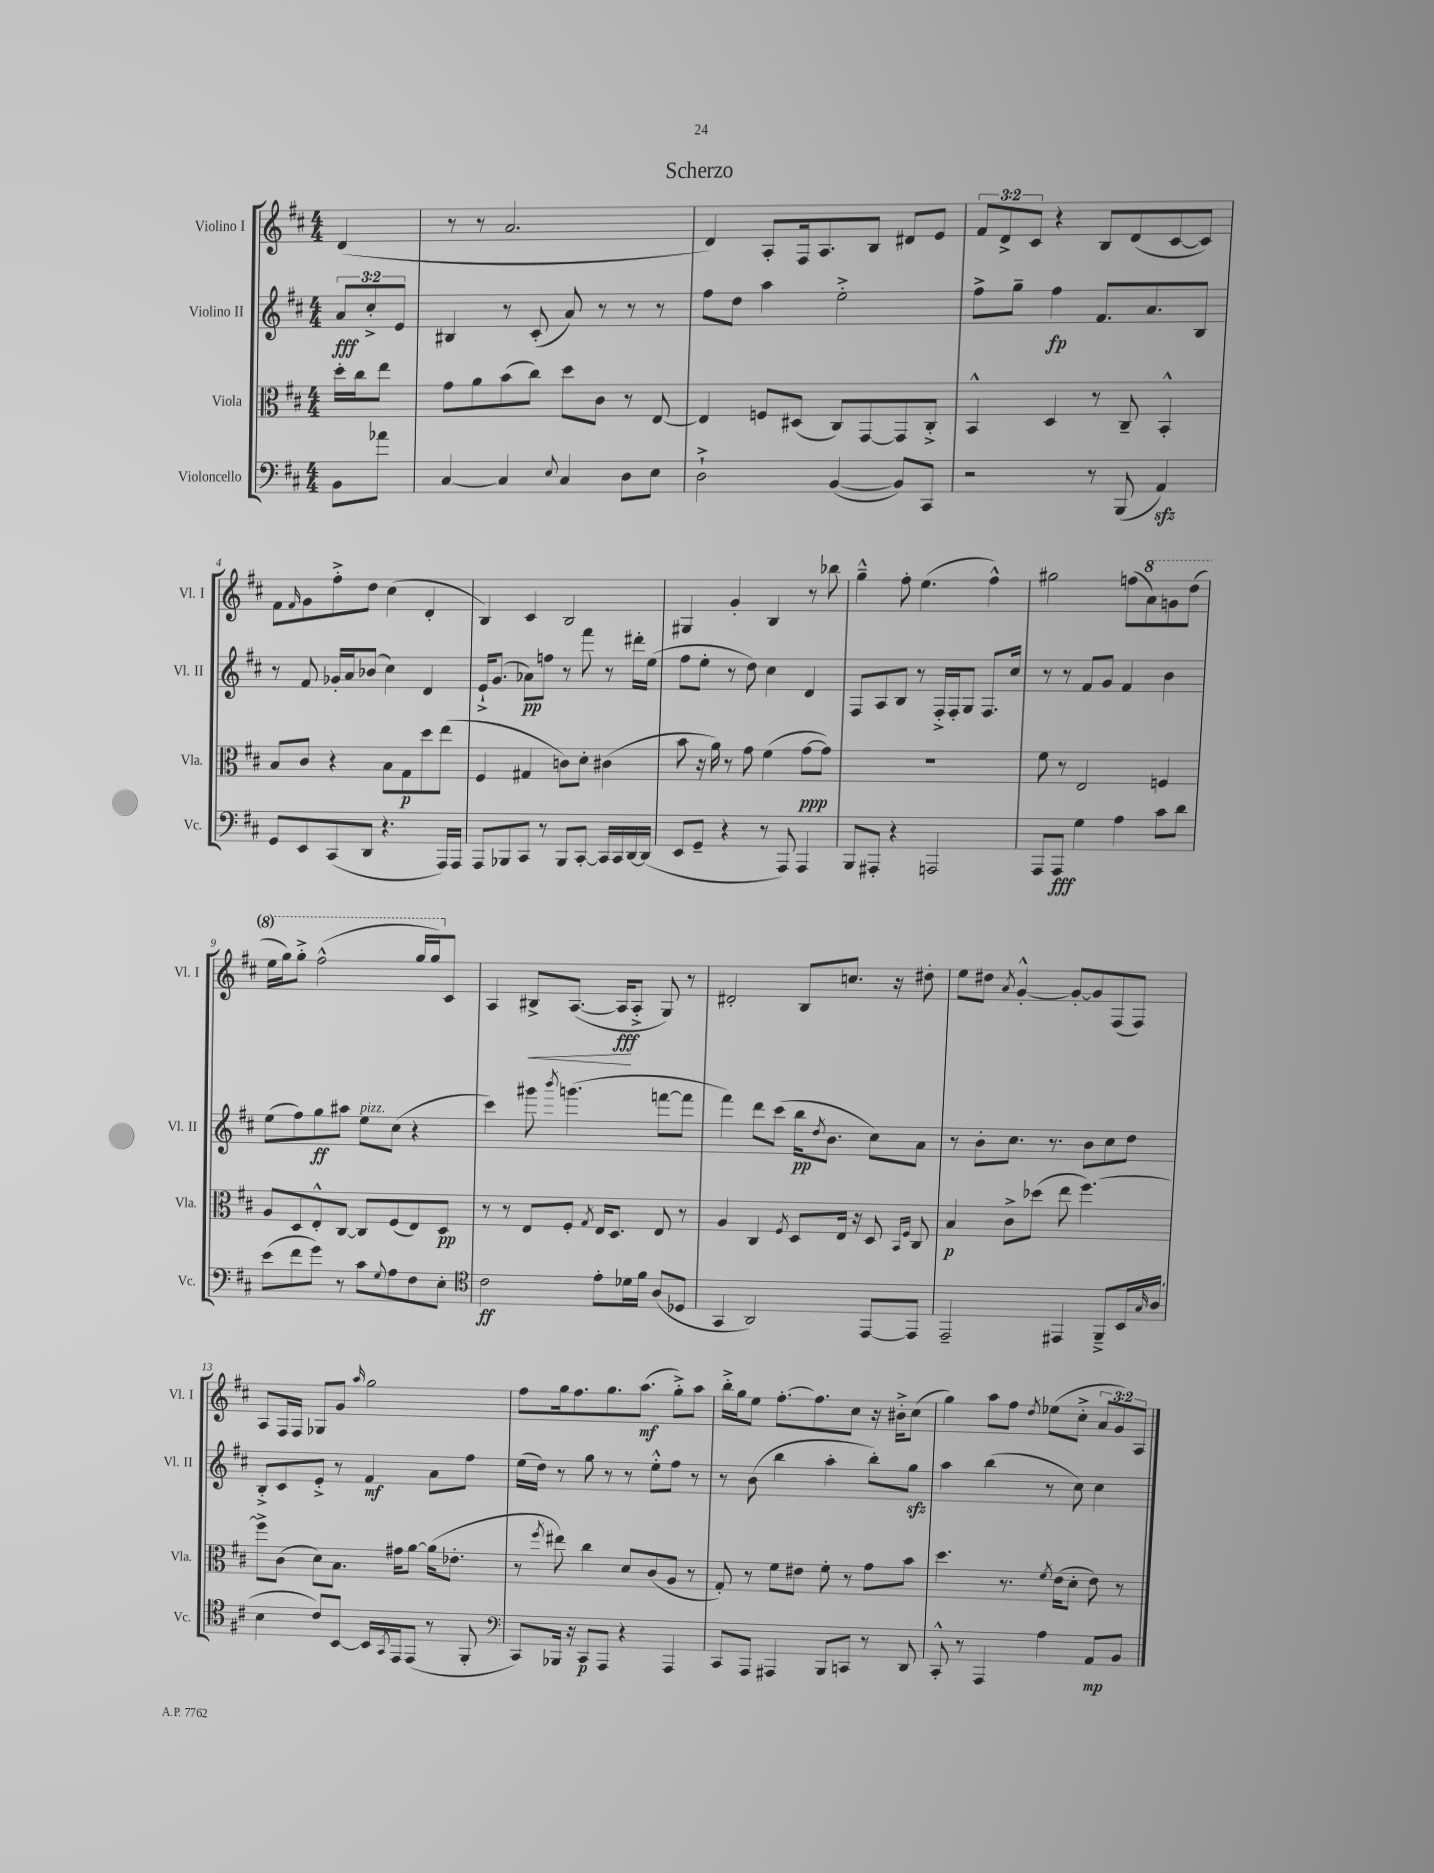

**kern	**kern	**kern	**kern
*staff4	*staff3	*staff2	*staff1
*clefF4	*clefC3	*clefG2	*clefG2
*k[f#c#]	*k[f#c#]	*k[f#c#]	*k[f#c#]
*M4/4	*M4/4	*M4/4	*M4/4
8BB\L	16dd'\LL	12a/L	(4d/
.	16cc#\J	.	.
.	.	12cc#'^/	.
8a-\J	8ee\J	.	.
.	.	12e/J	.
=	=	=	=
[4C#/	8g\L	4B#/	8r
.	8a\	.	8r
4C#/]	(8b\	8r	2.a/
.	8cc#\J)	(8c#'/	.
8qqE/	.	.	.
4C#/	8dd\L	8a/)	.
.	8c#\J	8r	.
8D\L	8r	8r	.
8E\J	[8E/	8r	.
=	=	=	=
2D`^\	4E/]	8ff#\L	4d/)
.	.	8dd\J	.
.	8F/L	4aa\	8A'/L
.	(8D#/J	.	16F#/k
.	.	.	8.A/
([4BB/	8C#/L)	2ee'^\	.
.	[8GG/	.	8B/J
8BB/]L)	8GG/]	.	8d#/L
8CC#/J	8C#'^/J	.	8e/J
=	=	=	=
2r	4BB^^/	8ff#^\L	12f#/L
.	.	.	12d^/
.	.	8gg~\J	.
.	.	.	12c#/J
.	4D/	4ff#\	4r
8r	8r	8.f#/L	8B/L
(8BBB/	8C#~/	.	(8d/
.	.	8.a/	.
4AA/)	4BB'^^/	.	[8c#/
.	.	8B/J	8c#/]J)
=	=	=	=
8GG/L	8B/L	8r	8f#\L
.	.	.	16qqf#/
8EE/	8c#/J	8f#/	8g\
(8CC#/	4r	16g-'/LL	8ff#'^\
.	.	16a/J	.
8DD/J	.	(8b-/J	8dd\J
4.r	8B\L	4cc#\)	(4cc#\
.	8G\	.	.
.	8dd\	4d/	4d'/
16AAA/LL)	(8ee\J	.	.
16AAA/JJ	.	.	.
=	=	=	=
8AAA/L	4F#/	16e`^/LK	4B/)
.	.	(8.g/J	.
8BBB-/	.	.	.
8CC#/J	4G#/	8a-\L)	4c#/
8r	.	8ff\J	.
8BBB-/L	8c\L)	8r	2B/
[8CC#'/J	8d'\J	8fff#\	.
16CC#/]LL	(4c#\	8r	.
16CC#/	.	.	.
[16DD/	.	16ddd#'\LL	.
(16DD/]JJ	.	(16ee\JJ	.
=	=	=	=
8EE/L	8b\	8ff#\L	4G#/
8GG~/J	16r	8ee'\J	.
.	16a\)	.	.
4r	8r	8r	4g'/
.	8g\	8dd\)	.
8r	(4f#\	4cc#\	4B/
8AAA/)	.	.	.
4AAA/	[8g\L	4d/	8r
.	8g\]J)	.	8bb-\
=	=	=	=
8BBB/L	1r	8F#/L	4gg~^^\
8AAA#'/J	.	8A/	.
4r	.	8B/J	8ff#'\
.	.	8r	(4.ee\
2AAA/	.	16F#'^/LL	.
.	.	16F#'/J	.
.	.	8G/J	.
.	.	8.F#/L	4ff#^^\)
.	.	16cc#/Jk	.
=	=	=	=
8AAA/L	8f#\	8r	2gg#\
8AAA/J	8r	8r	.
4G\	2E/	8f#/L	.
.	.	8g/J	.
4A\	.	4f#/	(8ff\L
.	.	.	8aa\)
8c#\L	4F/	4b\	8gg\
8d\J	.	.	(8ddd\J
=	=	=	=
(8e\L	8A/L	(8ee\L	16eee\LL
.	.	.	16ggg\J)
8f#\	8D/	8ff#\)	8ggg'^\J
8g\J)	8E'^^/	8gg\	(2fff#^^\
8r	[8C#/J	8aa#\J	.
8c#\L	8C#/]L	8ee\L	.
8qqG/	.	.	.
8A\	(8F#/	(8cc#\J	.
8F#\	8E/)	4r	16ggg/LL
.	.	.	16ggg/J)
8E'\J	8D/J	.	8c#/J
=	=	=	=
*clefC4	*	*	*
2c#\	8r	4ccc#\)	4A/
.	8r	.	.
.	8E/L	8ggg#\	8B#^/L
.	.	8qbbb/	.
.	8F#'/J	(4.ggg\	([8.A/J
.	8qG/	.	.
8e'\L	16E/LK	.	.
.	8.D/J	.	16A/]LK
16d-\L	.	.	8A'^/J
16f#\JJ	.	.	.
(8A/L	8E/	[8fff\L	8G/)
8D-/J	8r	8fff\]J	8r
=	=	=	=
4GG/	4A/	4fff#\)	2d#'/
2AA/)	4C#/	8ddd\L	.
.	.	(8ccc#\J	.
.	8qF#/	.	.
.	8D/L	16bb\LK	8B/L
.	.	8qdd/	.
.	.	8.b\J	.
.	16E/Jk	.	8.cc/J
.	16r	.	.
[8EE/L	8D/	8cc#\L)	.
.	.	.	16r
.	16qqBB/LL	.	.
.	16qqF#/JJ	.	.
8EE/]J	8C#/	8a\J	8dd#'\
=	=	=	=
2EE~/	4B/	8r	8ee\L
.	.	8b'\L	8dd#\J
.	.	.	8qa/
.	8c#^\L	8.cc#\J	[4g'^^/
.	(8dd-\J	.	.
.	.	8.r	.
4EE#/	8ee\	.	8g'/_L
.	[4.ff#\)	8b\L	8g/]
8FF#~^/L	.	8cc#\	(8F#/
16BB/L	.	8dd\J	8F#/J)
16qqG/	.	.	.
(16A/JJ	.	.	.
=	=	=	=
4B\	8ff#^\]L	8B'^/L	8A/L
.	(8c#\J	8c#/	16F#/L
.	.	.	16F#/JJ
8c#/L)	8d\L)	8e'^/J	8G-/L
[8BB/J	8.B\J	8r	8g/J
.	.	.	16qqaa/
16BB/]LL	.	4f#/	2gg\
8qGG/	.	.	.
16EE/J	16g#\LK	.	.
(8EE/J	[8a\J	.	.
8r	(16a\]LK	8a\L	.
.	8.e-'\J	.	.
8FF#'/	.	8ff#\J	.
=	=	=	=
*clefF4	*	*	*
8CC#/L)	8r	(16ee\LL	8ff#\L
.	.	16dd\JJ)	.
.	8qff#/	.	.
16BBB-/Jk	8ee#\)	8r	16gg\k
16r	.	.	8.ff#\
8CC#/L	4cc#\	8gg\	.
8AAA/J	.	8r	8.gg\
4r	8d/L	8r	.
.	.	.	(8.aa\J
.	(8c#/	8ee'^^\L	.
4AAA/	8A/J	8ff#\J	8gg'^\L)
.	8r	8r	8aa\J
=	=	=	=
8CC#/L	8G'/)	8r	16bb'^\LL
.	.	.	16gg\J
8AAA/J	8r	(8b\	8ee\J
4AAA#/	8f#\L	4bb\	[8.ff#'\L
.	8e#\J	.	.
.	.	.	8.ff#\]
8BBB/L	8f#'\	4aa'\	.
8CC/J	8r	.	8cc#\J
8r	8g\L	8bb'\L)	16r
.	.	.	16b#'^\LK
8DD/	8b\J	8gg\J	(8cc#\J
=	=	=	=
8CC#'^^/	4.dd\	4aa\	4gg\)
8r	.	.	.
4AAA/	.	(4bb\	8aa\L
.	8.r	.	8ff#\J
.	.	.	8qdd/
4A\	.	8r	(8ee-\L
.	8qf#/	.	.
.	(16e\LK	.	.
.	8d'\J	8cc#\)	8cc#'^\J
8AA/L	8e\)	4cc#\	12a/L
.	.	.	12g/)
8BB/J	8r	.	.
.	.	.	12A/J
==	==	==	==
*-	*-	*-	*-
